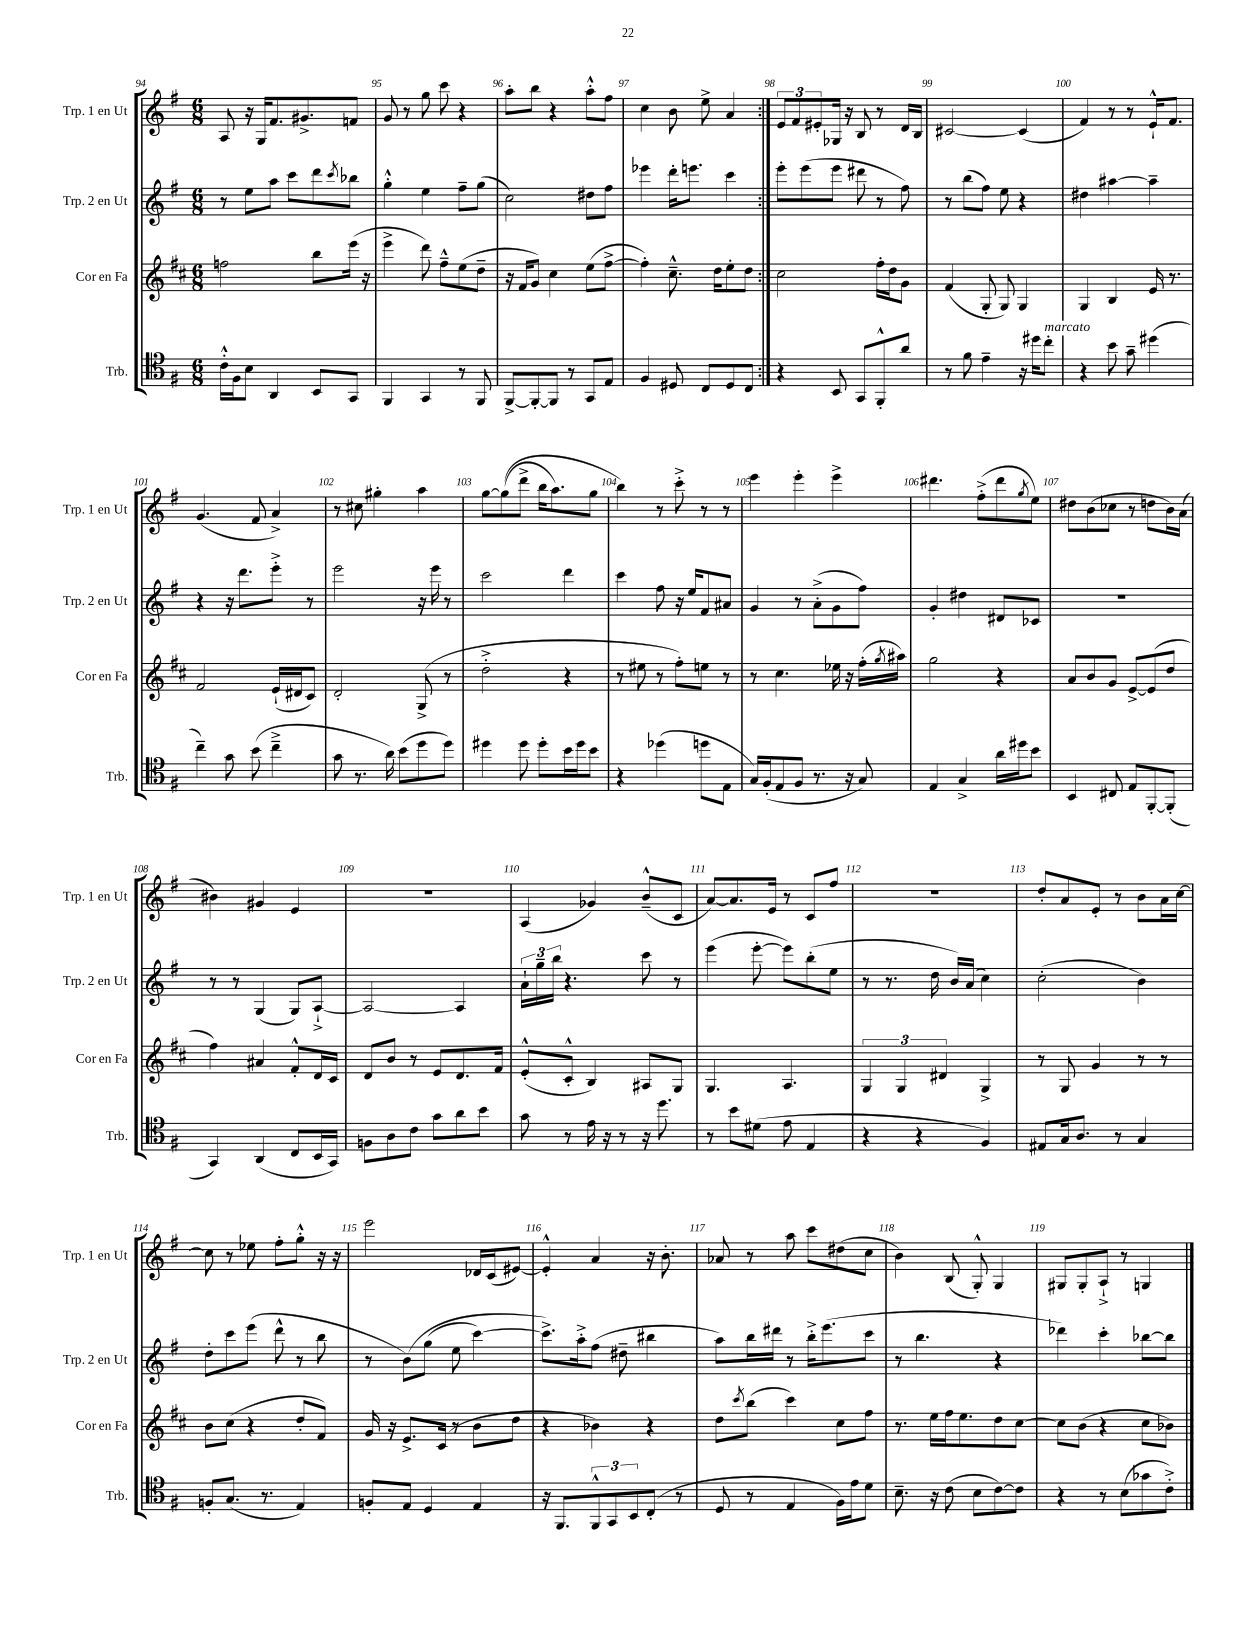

**kern	**kern	**kern	**kern
*part4	*part3	*part2	*part1
*staff4	*staff3	*staff2	*staff1
*I"Trb.	*I"Cor en Fa	*I"Trp. 2 en Ut	*I"Trp. 1 en Ut
*I'Trb.	*I'Cor en Fa	*I'Trp. 2 en Ut	*I'Trp. 1 en Ut
*clefC4	*clefG2	*clefG2	*clefG2
*k[f#]	*k[f#c#]	*k[f#]	*k[f#]
*M6/8	*M6/8	*M6/8	*M6/8
=94	=94	=94	=94
16c'^^\LL	2ffn\	8r	8A/
16F#\J	.	.	.
8B\J	.	8ee\L	16r
.	.	.	16G/KL
4AA/	.	8aa\J	8.f#/
.	.	8ccc\L	.
.	.	.	8.g#X^/
8BB/L	8bb\L	8ddd\	.
.	.	8qccc/	.
8GG/J	(16eee\Jk	8bb-X\J	8fn/J
.	16r	.	.
=95	=95	=95	=95
4FF#/	4eee^\	4gg'^^\	8g/
.	.	.	8r
4GG/	8ddd\)	4ee\	8gg\
.	8ff#~^^\L	.	8ccc\
8r	(8ee\	8ff#~\L	4r
8FF#/	8dd~\J	(8gg\J	.
=96	=96	=96	=96
[8FF#^/L	16r	2cc\)	8aa'\L
.	16f#/KL	.	.
8FF#'/_	8g/J)	.	8bb\J
8FF#/J]	4cc#\	.	4r
8r	.	.	.
8GG/L	(8ee\L	8dd#X\L	8aa'^^\L
8E/J	[8ff#^\J	8ff#\J	8ff#\J
=97	=97	=97	=97
4F#/	4ff#'\])	4eee-X\	4cc\
8D#X/	8.cc#~^^\	16ddd'\KL	8b\
.	.	8.eeen\J	.
8C/L	.	.	8ee^\
.	16dd\KL	.	.
8D#/	8ee'\	4ccc\	4a/
8C/J	8dd\J	.	.
=98:|!	=98:|!	=98:|!	=98:|!
4r	2cc#\	8eee'\L	12e/L
.	.	.	12f#/
.	.	(8eee\	.
.	.	.	12e#X'/
8BB/	.	8eee\J	16G-X/Jk
.	.	.	16r
8GG/L	.	8ddd#X\	8B/
8FF#'^^/	16ff#'\LL	8r	8r
.	16dd\J	.	.
8a/J	8g\J	8ff#\)	16d/LL
.	.	.	16B/JJ
=99	=99	=99	=99
8r	(4f#/	8r	[2c#X/
8f#\	.	(8bb\L	.
4e~\	8G'/	8ff#\J)	.
.	8G/)	8ee\	.
16r	4G/	4r	(4c#/]
16dd#X\KL	.	.	.
!LO:TX:a:i:t=marcato	!	!	!
8cc'\J	.	.	.
=100	=100	=100	=100
4r	4G/	4dd#X\	4f#/)
8b\	4B/	[4aa#X\	8r
8g~\	.	.	8r
(4dd#X\	16e/	4aa#~\]	16e`^^/KL
.	8.r	.	8.f#/J
!!LO:LB:g=z
=101	=101	=101	=101
4cc~\)	2f#/	4r	(4.g/
8g\	.	16r	.
.	.	8.ddd\L	.
(8b\	.	.	8f#/
4cc~^\	(16e`/LL	8eee'^\J	4a^/)
.	16d#X/J	.	.
.	8c#/J)	8r	.
=102	=102	=102	=102
8g\	2d'/	2eee\	8r
8.r	.	.	8cc#X\
.	.	.	4gg#X'\
16a\)	.	.	.
(8b\L	.	.	.
8dd\	(8G^/	16r	4aa\
.	.	16eee\	.
8dd\J)	8r	8r	.
=103	=103	=103	=103
4dd#X\	2dd'^\	2ccc\	[8gg\L
.	.	.	((8gg\]
8dd#\	.	.	8ddd^\J
8dd#'\L	.	.	16bb\KL
.	.	.	8.aa\)
16b\L	4r	4ddd\	.
16dd#\J	.	.	.
8b\J	.	.	8gg\J
=104	=104	=104	=104
4r	8r	4ccc\	4bb\)
.	8ee#X\	.	.
(4dd-X\	8r	8ff#\	8r
.	8ff#'\L)	16r	8ccc'^\
.	.	16ee/KL	.
8ddn\L	8een\J	8f#/	8r
8E\J	8r	8a#X/J	8r
=105	=105	=105	=105
16G/LL)	8r	4g/	4eee\
(16F#'/J	.	.	.
8E/	4.cc#\	.	.
8F#/J	.	8r	4eee'\
8.r	.	(8a'^\L	.
.	16ee-X\	8g\	4eee^\
16r	16r	.	.
8G/)	(16ff#'\LL	8ff#\J)	.
.	8qgg/	.	.
.	16aa#X\JJ)	.	.
=106	=106	=106	=106
4E/	2gg\	4g'/	4.ddd#X\
4G^/	.	4dd#X\	.
.	.	.	(8ff#'^\L
16a\LL	4r	8d#X/L	8ddd#\
16dd#X\J	.	.	.
.	.	.	8qgg/
8b\J	.	8c-X/J	8ee\J)
=107	=107	=107	=107
4BB/	8a/L	2.r	8dd#X\L
.	8b/	.	(8b\
8C#X/	8g/J	.	8cc-X\J
8E/L	[8e^/L	.	8r
[8FF#'/	(8e/]	.	8ddn\L
(8FF#'/J]	8dd/J	.	16b\L)
.	.	.	(16a\JJ
!!LO:LB:g=z
=108	=108	=108	=108
4GG/)	4ff#\)	8r	4b#X\)
.	.	8r	.
(4AA/	4a#X/	(4G/	4g#X/
8C/L	8f#'^^/L	8G/L)	4e/
16BB/L	16d/L	[8A`^/J	.
16GG/JJ)	16c#/JJ	.	.
=109	=109	=109	=109
8Fn\L	8d/L	2A/_	2.r
8A\	8b/J	.	.
8c\J	8r	.	.
8g\L	8e/L	.	.
8a\	8.d/	4A/]	.
8b\J	.	.	.
.	16f#/Jk	.	.
=110	=110	=110	=110
8g\	(8e'^^/L	24a`\LL	(4A/
.	.	24gg~\	.
.	.	24bb\JJ	.
8r	8c#'^^/J	4.r	.
16e\	4B/)	.	4g-X/)
16r	.	.	.
8r	.	.	.
16r	8A#X/L	8ccc\	(8b~^^/L
8.dd\	.	.	.
.	8G/J	8r	8c/J
=111	=111	=111	=111
8r	4.G/	(4eee\	[8a/L)
8b\L	.	.	8.a/]
(8d#X\J	.	[8eee'\	.
.	.	.	16e/Jk
8e\	4.A/	8eee\L])	8r
4E/	.	(8bb'\	8c/L
.	.	8ee\J	8ff#/J
=112	=112	=112	=112
4r	6G/	8r	2.r
.	.	8.r	.
.	6G/	.	.
4r	.	.	.
.	.	16dd\	.
.	6d#X/	.	.
.	.	16b/LL)	.
.	.	(16a/JJ	.
4F#/)	4G^/	4cc\)	.
=113	=113	=113	=113
8E#X/L	8r	(2cc'\	8dd'/L
16G/k	8G/	.	8a/
8.A/J	.	.	.
.	4g/	.	8e'/J
8r	.	.	8r
4G/	8r	4b\)	8b\L
.	8r	.	16a\L
.	.	.	[16cc\JJ
!!LO:LB:g=z
=114	=114	=114	=114
8Fn'/L	8b\L	8dd'\L	8cc\]
(8.G/J	(8cc#\J	8ccc\	8r
.	4r	(8eee\J	8ee-X\
8.r	.	.	.
.	.	8ddd^^\	8ff#'\L
4E/)	8dd'/L	8r	8gg'^^\J
.	8f#/J)	8bb\	16r
.	.	.	16r
=115	=115	=115	=115
8Fn'/L	16g/	8r	2eee\
.	16r	.	.
8E/J	8.e^/L	(8b\L)	.
4D/	.	(8gg\J	.
.	(16c#/Jk	.	.
.	8r	8ee\	.
4E/	8b\L	[4ccc\)	16d-X/LL
.	.	.	(16c/J
.	8dd\J	.	[8e#X/J)
=116	=116	=116	=116
16r	4r	8.ccc^\L])	4e#'^^/]
8.FF#/L	.	.	.
.	.	16aa'^\k	.
12FF#^^/	4b-X\)	(8ff#\J	4a/
12GG/	.	.	.
.	.	8dd#X~\	.
12BB/	.	.	.
(8C'/J	4r	4bb#X\	16r
.	.	.	8.b'\
8r	.	.	.
=117	=117	=117	=117
8D/	8dd\L	8aa\L)	8a-X/
.	8qccc#/	.	.
8r	(8bb\J	16bb\L	8r
.	.	16ddd#X\JJ	.
4E/	4ccc#\)	8r	8aa\
.	.	16bb'^\KL	8ccc\L
.	.	(8.eee\	.
16F#\LL)	8cc#\L	.	(8dd#X\
16e\J	.	.	.
8d\J	8ff#\J	8ccc\J	8cc\J
=118	=118	=118	=118
8.B~\	8.r	8r	4b\)
.	.	4.bb\	.
16r	16ee\LL	.	.
(8c\	16ff#\J	.	(8B/
.	8.ee\	.	.
8B\L	.	.	8G'^^/)
[8c\)	8dd\	4r	4G/
8c\J]	[8cc#\J	.	.
=119	=119	=119	=119
4r	8cc#\L]	4ddd-X\)	8G#X/L
.	(8b\J	.	8G#'/
8r	4r	4ccc'\	8A`^/J
(8B\L	.	.	8r
8g-X\	8cc#\L	[8bb-X\L	4Gn/
8c'^\J)	8b-X\J)	8bb-\J]	.
==	==	==	==
*-	*-	*-	*-
